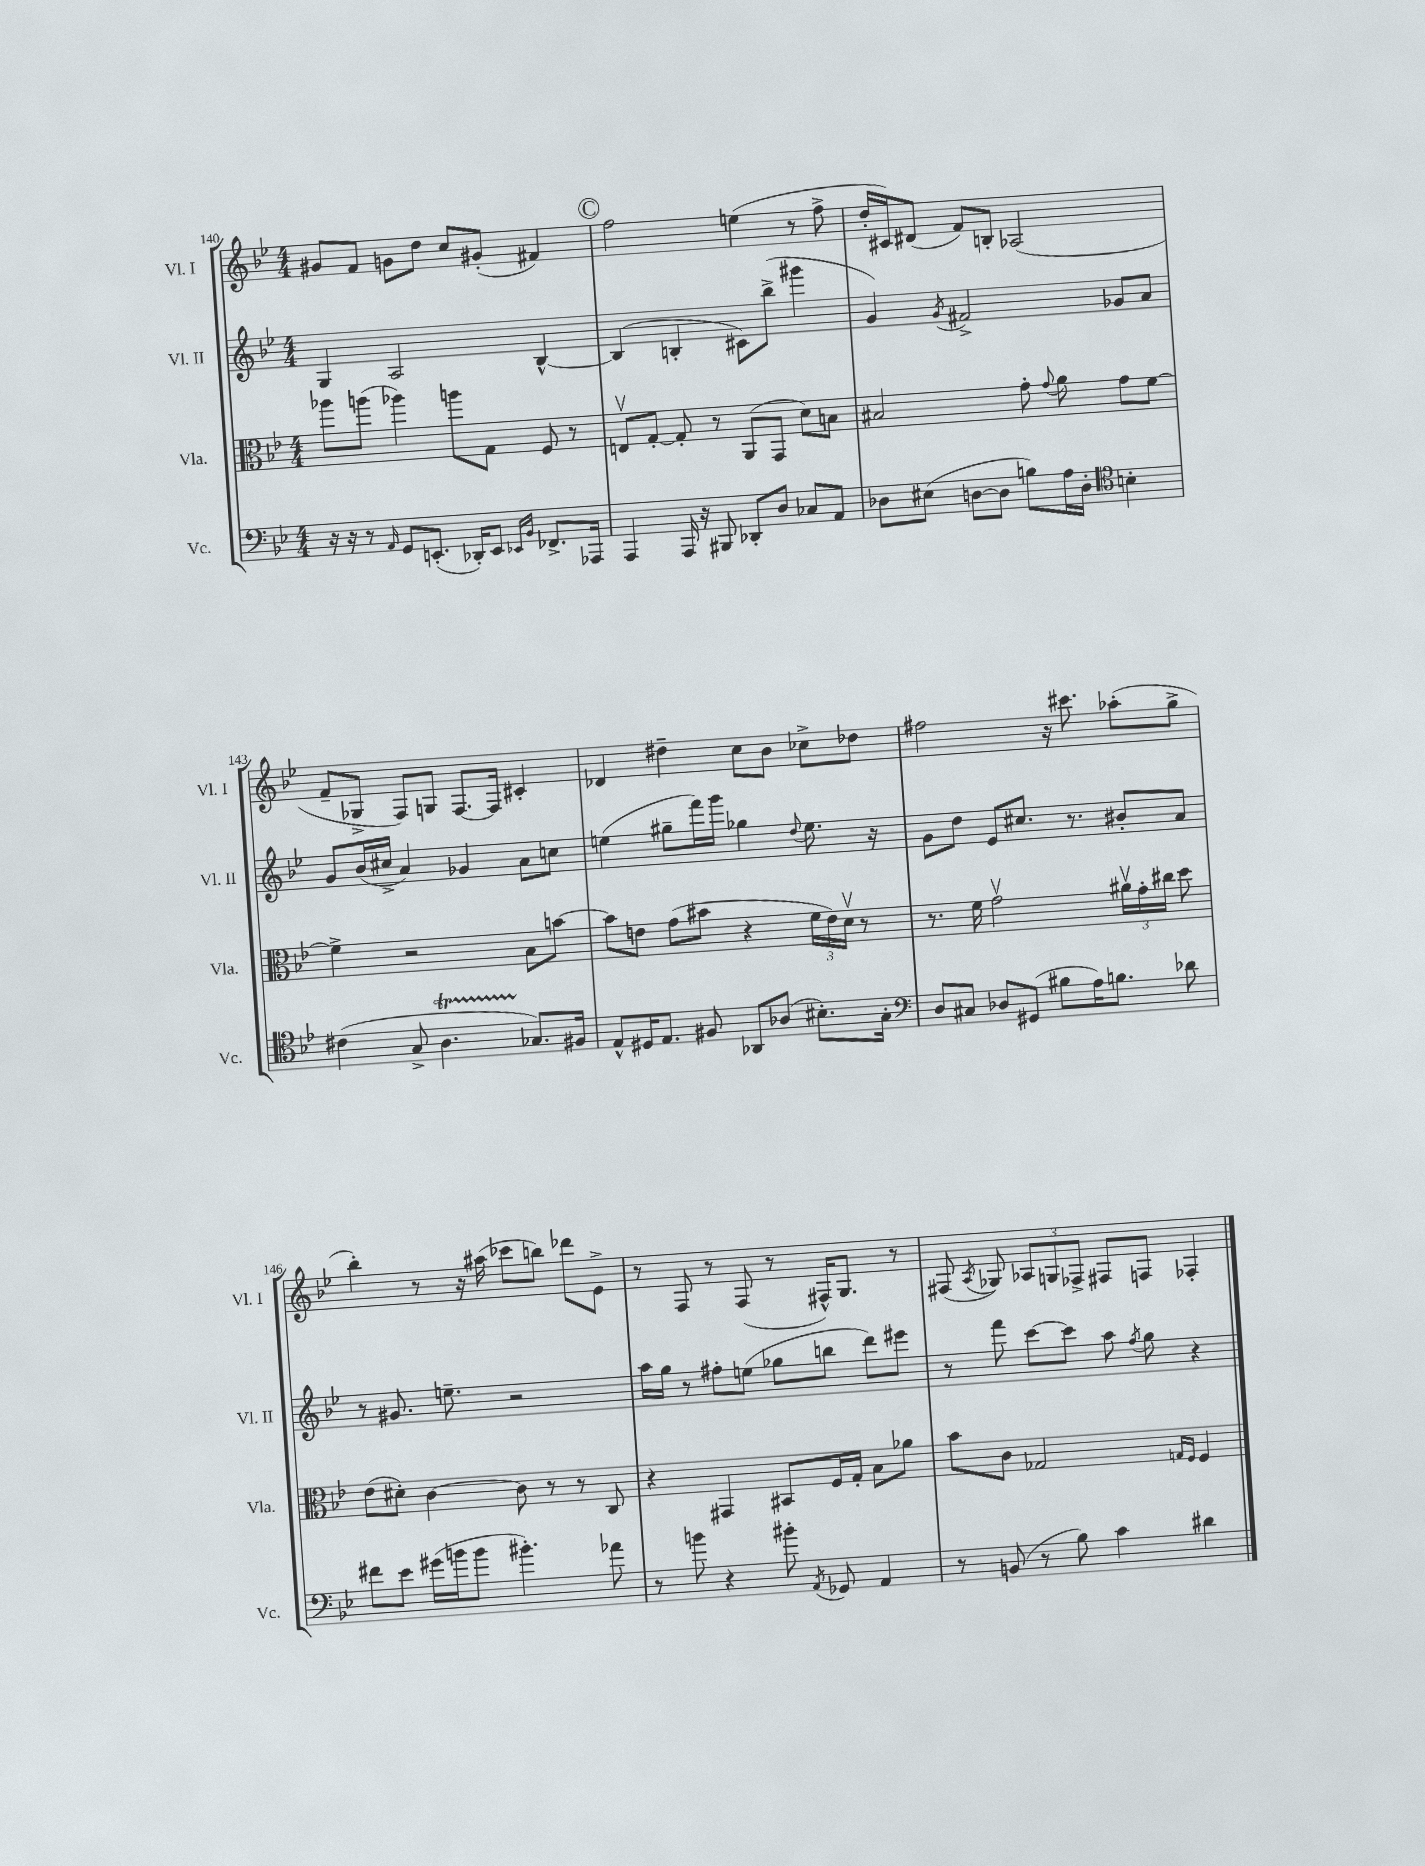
<<
\new StaffGroup <<
\new Staff = "s0" \with { instrumentName = "Vl. I" shortInstrumentName = "Vl. I" } {
    \clef treble \key bes \major \numericTimeSignature \time 4/4
    \autoBeamOff gis'8[ f'8] g'8[ d''8] c''8[ gis'8]-.( fis'4) |
    \mark \markup { \circle "C" } f''2 e''4( r8 f''8-> |
    d''16[-. cis'16) dis'8]( f'8[) b8]-. aes2( |
    f'8[-- ges8]-> f8[) g8] f8.[~ f16] cis'4-. |
    des'4 dis''4-- c''8[ bes'8] ces''8[-> des''8] |
    fis''2 r16 cis'''8. aes''8[-.( g''8]-> |
    bes''4-.) r8 r16 ais''16( ces'''8[ b''8]) des'''8[ ees'8]-> |
    r8 f8 r8 f8( r8 fis16[-^) g8.] r8 |
    fis8( \acciaccatura { a8 } ges8) \tuplet 3/2 { aes8[ g8 fes8]-> } fis8[ f8] fes4-. \bar "|." |
}
\new Staff = "s1" \with { instrumentName = "Vl. II" shortInstrumentName = "Vl. II" } {
    \clef treble \key bes \major \numericTimeSignature \time 4/4
    \autoBeamOff g4 a2 bes4~-^ |
    \mark \markup { \circle "C" } bes4( b4-. cis'8[) bes''8]->( gis'''4 |
    g'4) \acciaccatura { g'8 } fis'2-> ges'8[ a'8] |
    g'8[ bes'16( cis''16]-> a'4) ges'4 a'8[ c''8] |
    e''4( gis''8[-- f'''16) g'''16] ges''4 \appoggiatura { d''8 } e''8. r16 |
    g'8[ d''8] ees'8[ cis''8.] r8. bis'8[-. a'8] |
    r8 gis'8. e''8.-- r2 |
    a''16[ g''16] r8 fis''8[-. e''8]( ges''8[ b''8] d'''8[) eis'''8] |
    r8 f'''8 c'''8[~ c'''8] a''8 \acciaccatura { f''8 } g''8 r4 \bar "|." |
}
\new Staff = "s2" \with { instrumentName = "Vla." shortInstrumentName = "Vla." } {
    \clef alto \key bes \major \numericTimeSignature \time 4/4
    \autoBeamOff aes''8[ a''8]( aes''4) a''8[ g8] f8 r8 |
    \mark \markup { \circle "C" } e8[\upbow g8]~-. g8-. r8 a,8[( g,8] d'8[) b8] |
    bis2 g'8-. \appoggiatura { g'8 } a'8 g'8[ f'8]~ |
    f'4-> r2 bes8[ b'8]~ |
    b'8[ e'8] g'8[( bis'8] r4 \tuplet 3/2 { f'16[ e'16) d'16]\upbow } r8 |
    r8. f'16 g'2\upbow \tuplet 3/2 { ais'16[\upbow g'16-. cis''16] } d''8 |
    ees'8[( dis'8]-.) c'4~ c'8 r8 r8 c8 |
    r4 gis,4 bis,8[ f16 g16]-. bes8[ aes'8] |
    bes'8[ c'8] ges2 \grace { g16[ f16] } f4 \bar "|." |
}
\new Staff = "s3" \with { instrumentName = "Vc." shortInstrumentName = "Vc." } {
    \clef bass \key bes \major \numericTimeSignature \time 4/4
    \autoBeamOff r16 r16 r8 \grace { a,16 } g,8[ e,8.]-.( des,16[-.) e,8] \grace { ees,16[ bes,16] } fes,8.[-> aes,,16] |
    \mark \markup { \circle "C" } a,,4 a,,16 r16 bis,,8 des,8[-. d8] ces8[ a,8] |
    des8[ eis8]( d8[~ d8] b8[) a16 d16]-. \clef tenor b4-. |
    cis'4( g8-> a4.\startTrillSpan ges8.[\stopTrillSpan) fis16] |
    ees8[-^ dis16 ees8.] fis8 aes,8[ aes8]( bis8.[-.) g16]-. |
    \clef bass d8[ cis8] des8[ gis,8]( bis8[ a16) b8.] des'8 |
    fis'8[ ees'8] gis'16[( b'16 b'8] bis'4.-.) aes'8 |
    r8 b'8 r4 bis'8-. \acciaccatura { a,8 } ges,8 a,4 |
    r8 b,8( r8 bes8) c'4 dis'4 \bar "|." |
}
>>
>>
\layout { \context { \Score currentBarNumber = #140 } }
